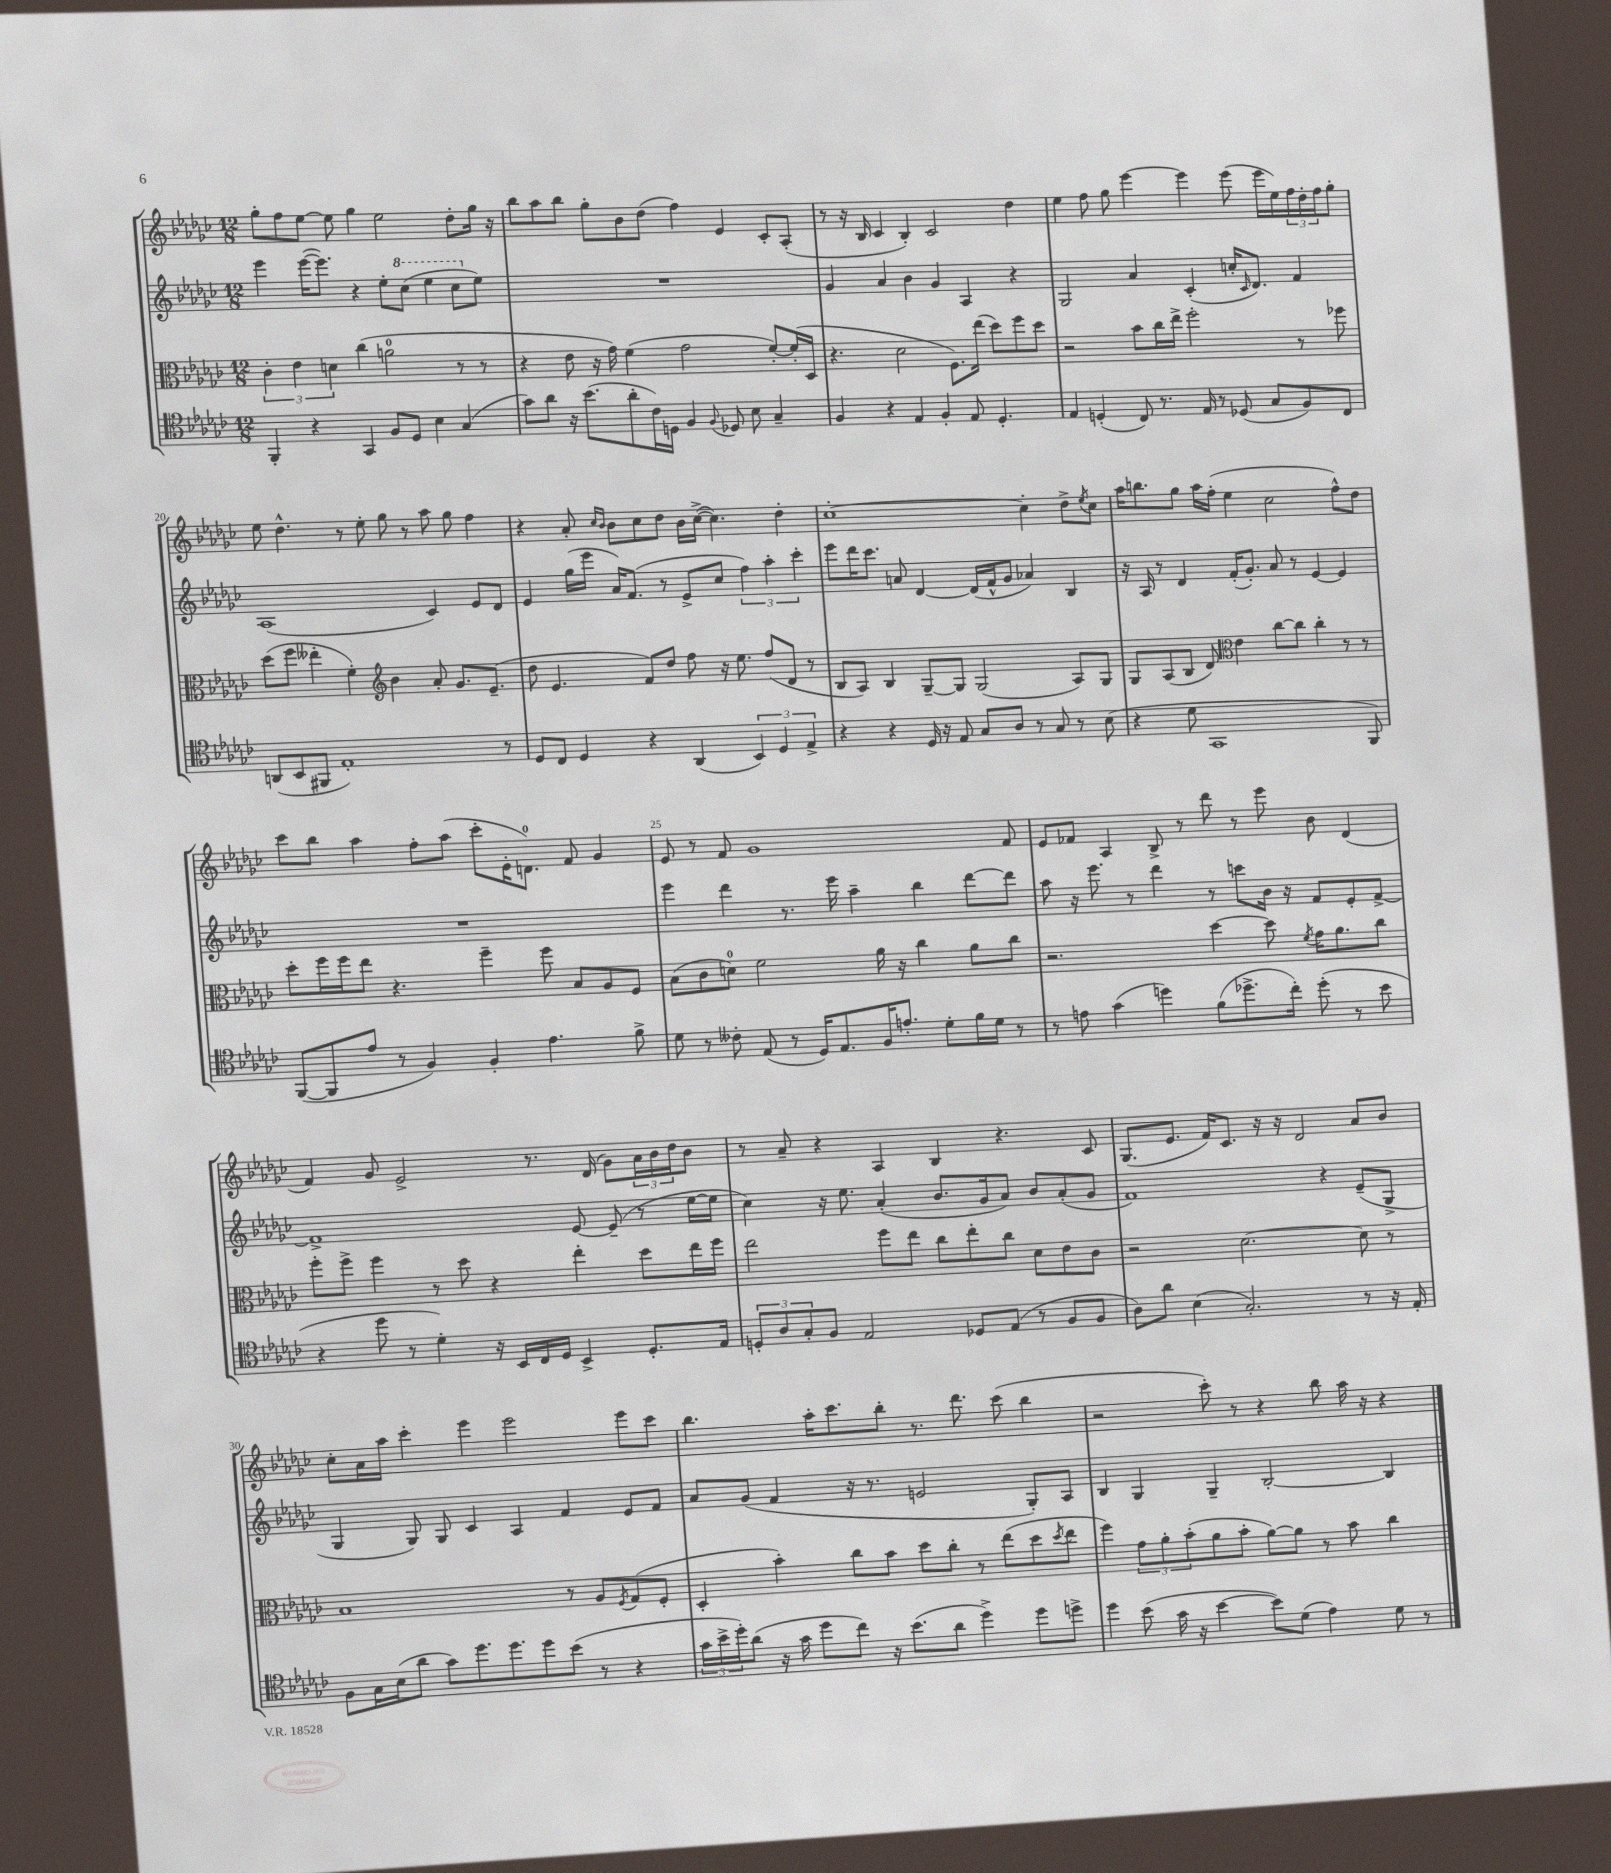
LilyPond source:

<<
\new StaffGroup <<
\new Staff = "s0" {
    \clef treble \key ges \major \numericTimeSignature \time 12/8
    ges''8-. f''8 ees''8~ ees''8 ges''4 ees''2 des''8-. ges''16 r16 |
    bes''8 aes''8 bes''8 ges''8-. bes'8 des''8( f''4) ees'4 ces'8-. aes8-.( |
    r8 r16 bes16 ces'4 bes4-.) ces'2 des''4 |
    ees''4 f''8 ges''8 ees'''4~ ees'''4 ees'''8( ees'''16 ees''16) \tuplet 3/2 { f''16 des''16-. f''16 } ges''8-. |
    ees''8 des''4.-^ r8 ees''8-. ges''8 r8 aes''8 ges''8 f''4 |
    r4 aes'8-. \grace { ces''16 bes'16 } bes'8 ces''8 des''8 bes'16 ces''16~->( ces''4.) des''4-. |
    ces''1~-. ces''4-. des''8-> \acciaccatura { ees''8 } ces''8 |
    aes''16 b''8. ges''8 aes''16 f''16-.( ees''4 ces''2 f''8-^) des''8 |
    ces'''8 bes''8 aes''4 f''8-. aes''8( ces'''8-. ees'16-. d'8.-0) f'8 ges'4 |
    ees'8 r8 f'8 ges'1 f'8 |
    ees'8 fes'8 aes4 bes8-> r8 des'''8 r8 ees'''8 bes'8 des'4( |
    f'4) ges'8 ees'2-> r8. des'16( ges'8) \tuplet 3/2 { aes'16 bes'16 des''16 } bes'8 |
    r8 aes'8-- r4 aes4 bes4 r4. ces'8 |
    ges8.( ees'8. f'16) ces'8. r16 r16 des'2 aes'8 bes'8 |
    ces''8-. aes'16 aes''16 ces'''4-. ees'''4 ees'''2 ees'''8 ces'''8 |
    bes''4. aes''16-. ces'''8. bes''8-. r8. des'''8. ces'''8( bes''4 |
    r2 ces'''8-.) r8 r4 bes''8 aes''16 r16 r4 \bar "|." |
}
\new Staff = "s1" {
    \clef treble \key ges \major \numericTimeSignature \time 12/8
    ees'''4 ees'''16~( ees'''8.) r4 ees''8-. \ottava #1 ces'''8( ees'''4 ces'''8 \ottava #0 ees''8) |
    R1. |
    ges'4 aes'4 bes'4 ges'4 aes4 r4 |
    ges2 aes'4 ces'4-.( c''16-. \grace { ces'16 } des'8.) f'4 |
    aes1( ces'4) ees'8 des'8 |
    ees'4 ges''16( ees'''16 aes'16) f'8.( r8 ees'8-> ces''8 \tuplet 3/2 { f''4) aes''4-. ces'''4-. } |
    ees'''8 des'''16 ces'''8. a'8 des'4~ des'16( f'16-^ ges'8 aes'4) bes4 |
    r16 aes16 r8 des'4 f'16-.( ges'8.-.) aes'8 r8 ees'4~ ees'4 |
    R1. |
    ees'''4 des'''4 r8. ees'''16 aes''4-- bes''4 des'''8~ des'''8 |
    aes''8 r16 ees'''8. r8 des'''4 r8 c'''8 bes'16 r16 f'8 ees'8-. f'8~-> |
    f'1-> ees'8~ ees'8--( r8 ees''16~ ees''16 |
    ces''4) r16 ees''8. aes'4-.( bes'8. ges'16 aes'8) bes'8 aes'8-.( ges'8 |
    f'1) r4 ees'8--( ges8-> |
    ges4 ges8) ges8 ces'4 aes4 f'4 ees'8 f'8 |
    aes'8 ges'8( f'4 r16 r8. e'2 ges8-.) aes8 |
    bes4 ges4 ges4-- bes2~-. bes4 \bar "|." |
}
\new Staff = "s2" {
    \clef alto \key ges \major \numericTimeSignature \time 12/8
    \tuplet 3/2 { ces'4-. ees'4 d'4 } ces''4( a'2-0 r8 r8 |
    r4 ees'8 r16 ges'16) f'4( ges'2 f'8~-.) f'16-.( des16 |
    r4. des'2 f8.) ees''16( des''8) f''8 des''8 |
    r2 bes'8 ces''16 ees''16-> f''2-. r8 fes''8 |
    des''8( f''8 eeses''4-. f'4-.) \clef treble bes'4 aes'8-. ges'8. ees'8.--( |
    des''8 ees'4. f'8) des''8 f''8 r16 ees''8. f''8( des'8 r8 |
    bes8 aes8) bes4 ges8~-- ges8 ges2( aes8) ges8 |
    ges8 aes8( bes8 des'8) \clef alto ees'4 ces''8~ ces''8 ces''4-. r8 r8 |
    des''8-. f''16 f''16 ees''8 r4. f''4-- f''8 bes8 aes8 f8 |
    bes8( ces'8 d'8-0) f'2 aes'16 r16 ces''4 aes'8 ces''8 |
    r2. des''4~ des''8 \acciaccatura { f'8 } ges'16 aes'8. ces''8 |
    f''8-. f''8-> f''4 r8 des''8 r4 ees''4-. des''8 ees''16 f''16 |
    ees''2 f''8 ees''8 ces''8 ees''8-. ces''8 des'8 ees'8 ces'8 |
    r2 des'2.~ des'8 r8 |
    bes1 r8 aes8 \acciaccatura { f8 } ges8( f8-. |
    des4-. bes'4-.) ces''8 bes'8 des''8 ces''8-. r8 ees''8( des''8 \acciaccatura { des''8 } ees''8 |
    f''4) \tuplet 3/2 { ges'8 aes'8-. bes'8-.( } aes'8 bes'8-. aes'8~) aes'8 r8 bes'8 ces''4 \bar "|." |
}
\new Staff = "s3" {
    \clef tenor \key ges \major \numericTimeSignature \time 12/8
    f,4-. r4 ges,4 f8 des8 bes4 ges4( |
    ges'8) aes'8 r16 bes'8.( aes'8-. ces'16) d16 f4 \appoggiatura { f8 } des8 bes8 ges4-- |
    f4 r4 ees4 f4-. ees8 des4.-. |
    ees4 d4-.( ces8) r8. ees16 r8 des8( ges8 f8) ces8 |
    a,8( bes,8 fis,8 ees1-.) r8 |
    des8 ces8 des4 r4 aes,4( \tuplet 3/2 { bes,4) des4 ees4-> } |
    r4 r4 des16 r16 ees8 ges8 aes8 r8 ges8 r8 bes8( |
    r4 des'8 ges,1 f,8) |
    f,8~( f,8 ees'8 r8 f4) f4-. ees'4. f'8-> |
    des'8 r8 ceses'8-. ees8( r8 des16) ees8. f16 e'8.-. des'8-. f'16 des'16 r8 |
    r8 e'8 ges'4( d''4) f'8( des''8.-> ces''16-.) des''8-.( r8 bes'8 |
    r4 des''8 r8 des'4-.) r16 bes,16 ces16 des16 bes,4-> des8.-. ees16 |
    \tuplet 3/2 { d8-. aes8 ges8-. } f8 ees2 des8 ees8( r8 f8 f8 |
    aes8) aes'8 bes4( ges2.-.) r8 r16 ees16-. |
    f8 ges16 bes16( aes'8 ges'8) des''8. des''8. des''8 bes'8( r8 r4 |
    \tuplet 3/2 { ges'16 bes'16-> des''16-.) } aes'8( r16 ges'16 des''8 ces''8) r16 bes'8.( aes'8 des''4->) des''8 d''8-> |
    des''4 bes'8( ges'16 r16 bes'4~ bes'8) des'8( ees'4) des'8 r8 \bar "|." |
}
>>
>>
\layout { \context { \Score currentBarNumber = #16 \override BarNumber.break-visibility = ##(#f #t #t) barNumberVisibility = #(every-nth-bar-number-visible 5) } }
